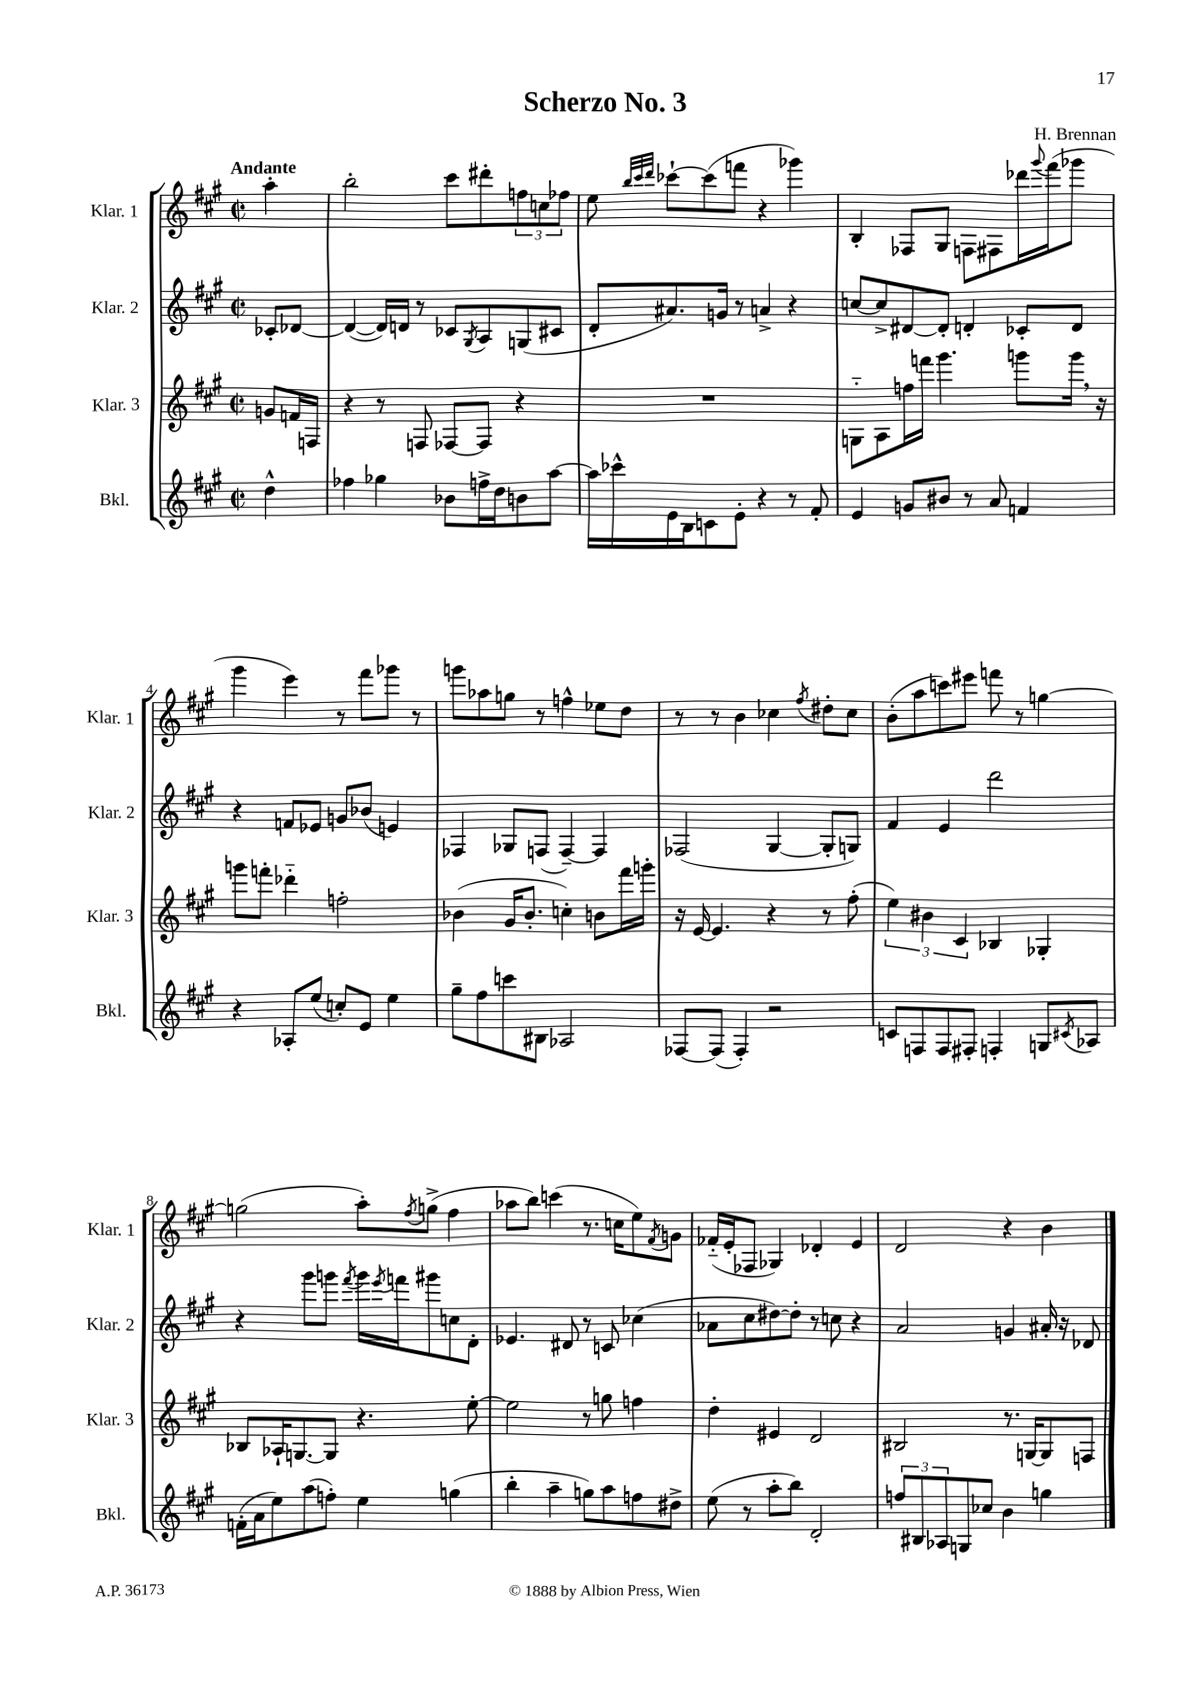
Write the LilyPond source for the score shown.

\header { title = "Scherzo No. 3" composer = "H. Brennan" }
<<
\new StaffGroup <<
\new Staff = "s0" \with { instrumentName = "Klar. 1" shortInstrumentName = "Klar. 1" } {
    \clef treble \key a \major \defaultTimeSignature \time 2/2 \partial 4 \tempo "Andante"
    a''4-. |
    b''2-. cis'''8 dis'''8-. \tuplet 3/2 { f''8 c''8 fes''8 } |
    e''8 \grace { b''32 cis'''32 d'''32 } ces'''8~-! ces'''8( f'''8 r4 ges'''4) |
    b4-. fes8 gis8 f8 fis8 des'''16 \appoggiatura { gis'''8 } fis'''16( ges'''8 |
    gis'''4 e'''4) r8 fis'''8 ges'''8 r8 |
    g'''8 aes''8 g''8 r8 f''4-^ ees''8 d''8 |
    r8 r8 b'4 ces''4 \acciaccatura { fis''8 } dis''8-. ces''8 |
    b'8-.( a''8 c'''8) eis'''8 f'''8 r8 g''4~ |
    g''2( a''8-.) \acciaccatura { fis''8 } g''8->( fis''4 |
    aes''8 b''8) c'''4( r8. c''16 e''8) \acciaccatura { fis'8 } g'8 |
    fes'16-_( e'16-. fes8 ges4) des'4-. e'4 |
    d'2 r4 b'4 \bar "|." |
}
\new Staff = "s1" \with { instrumentName = "Klar. 2" shortInstrumentName = "Klar. 2" } {
    \clef treble \key a \major \defaultTimeSignature \time 2/2 \partial 4
    ces'8-. des'8~ |
    des'4~( des'16) d'16 r8 ces'8 \acciaccatura { gis8 } a8 g8( cis'8 |
    d'8-. ais'8.) g'16 r8 a'4-> r4 |
    c''8~ c''8-> dis'8~ dis'8-. d'4-. ces'8-. d'8 |
    r4 f'8 ees'8 g'8 bes'8( e'4) |
    fes4 ges8 f8( f4~--) f4 |
    fes2( gis4~ gis8-. g8) |
    fis'4 e'4 d'''2 |
    r4 gis'''8 g'''8 \acciaccatura { fis'''8 } g'''16 \acciaccatura { e'''8 } f'''16 gis'''8 c''8 d'8-. |
    ees'4. dis'8 r8 c'8 ces''4( |
    aes'8 cis''8 dis''8~) dis''8-. r8 c''8 r4 |
    a'2 g'4 ais'16-. r16 des'8 \bar "|." |
}
\new Staff = "s2" \with { instrumentName = "Klar. 3" shortInstrumentName = "Klar. 3" } {
    \clef treble \key a \major \defaultTimeSignature \time 2/2 \partial 4
    g'8 f'16 f16 |
    r4 r8 f8 fes8~ fes8 r4 |
    R1 |
    g8-_ a8 f''16 f'''16 gis'''4. g'''8 g'''16 \breathe r16 |
    g'''8 f'''8-. des'''4-_ f''2-. |
    bes'4( gis'16 bes'8.-. c''4-.) b'8 fis'''16 g'''16-. |
    r16 e'16~ e'4. r4 r8 fis''8-.( |
    \tuplet 3/2 { e''4) bis'4 cis'4 } bes4 ges4-. |
    bes8 aes16-! g8.~ g8 r4. e''8~-. |
    e''2 r8 g''8 f''4 |
    d''4-. eis'4 d'2 |
    bis2 r8. g16~ g8 f8 \bar "|." |
}
\new Staff = "s3" \with { instrumentName = "Bkl." shortInstrumentName = "Bkl." } {
    \clef treble \key a \major \defaultTimeSignature \time 2/2 \partial 4
    d''4-^ |
    fes''4 ges''4 bes'8 f''16-> d''16 b'8 a''8~ |
    a''16 ces'''16-^ e'16 b16 c'8 e'8-. r4 r8 fis'8-. |
    e'4 g'8 bis'8 r8 a'8 f'4 |
    r4 aes8-. e''8( c''8-.) e'8 e''4 |
    gis''8-- fis''8 c'''8 bis8 aes2 |
    fes8~ fes8( fes4-.) r2 |
    c'8 f8 f8 fis8-. f4-. g8 \acciaccatura { cis'8 } aes8 |
    f'16-.( a'16 e''8) a''8( f''8-.) e''4 g''4( |
    b''4-. a''4-- g''8) a''8 f''8 dis''8-> |
    e''8( r8 a''8-. b''8) d'2-. |
    \tuplet 3/2 { f''8 bis8 aes8 } g8 ces''8 b'4 g''4 \bar "|." |
}
>>
>>
